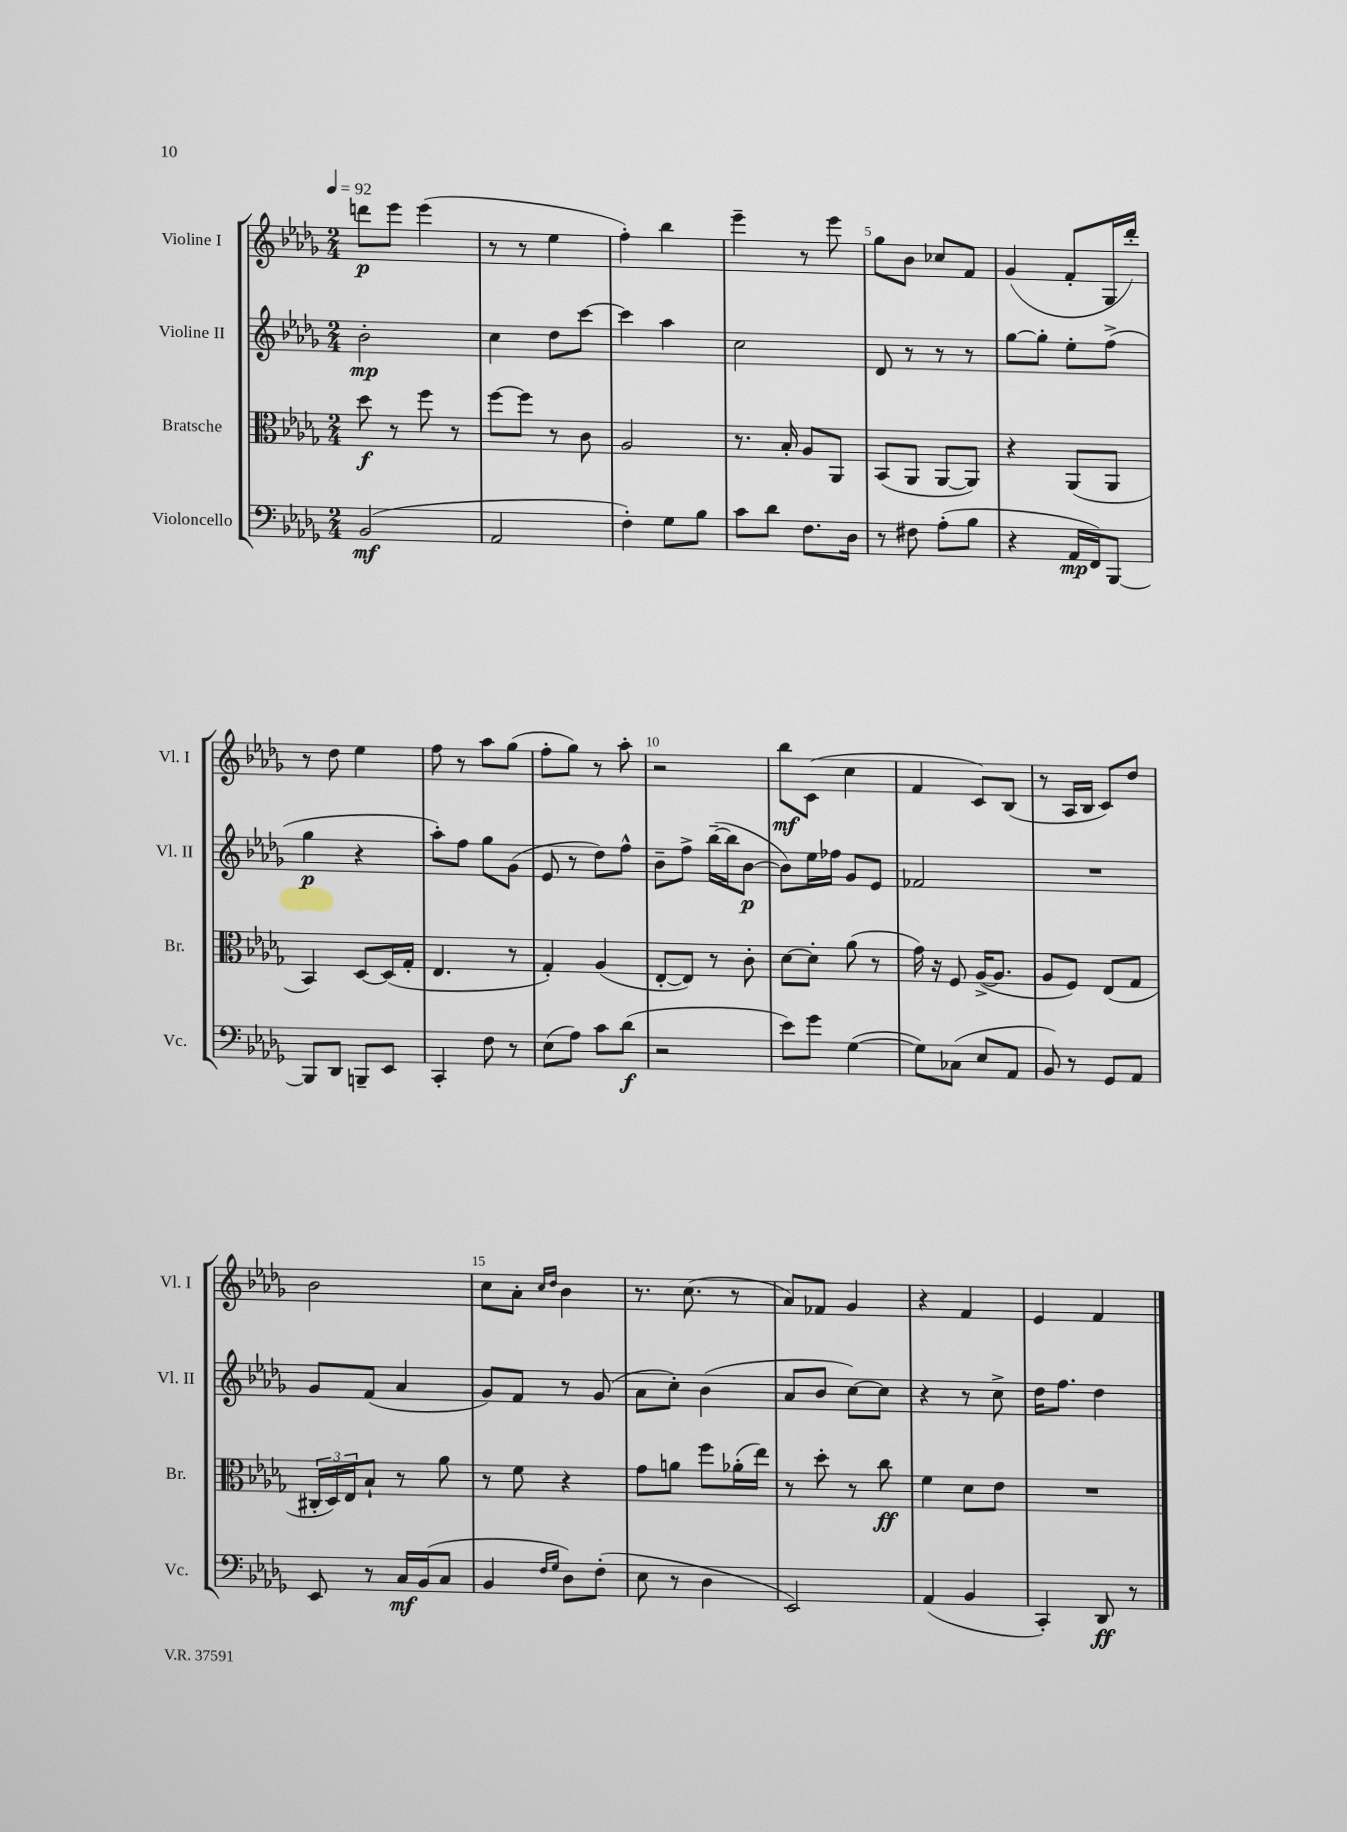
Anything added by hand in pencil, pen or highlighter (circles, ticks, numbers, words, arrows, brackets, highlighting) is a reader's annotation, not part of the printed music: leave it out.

**kern	**kern	**kern	**kern
*staff4	*staff3	*staff2	*staff1
*clefF4	*clefC3	*clefG2	*clefG2
*k[b-e-a-d-g-]	*k[b-e-a-d-g-]	*k[b-e-a-d-g-]	*k[b-e-a-d-g-]
*M2/4	*M2/4	*M2/4	*M2/4
*MM92	*MM92	*MM92	*MM92
(2BB-/	8dd-\	2b-'\	8ddd\L
.	8r	.	8eee-\J
.	8ff\	.	(4eee-\
.	8r	.	.
=	=	=	=
2AA-/	[8ff\L	4cc\	8r
.	8ff\]J	.	8r
.	8r	8dd-\L	4ee-\
.	8c\	[8ccc\J	.
=	=	=	=
4F'\)	2A-/	4ccc\]	4ff'\)
8G-\L	.	4aa-\	4bb-\
8B-\J	.	.	.
=	=	=	=
8c\L	8.r	2cc\	4eee-~\
8d-\J	.	.	.
.	16B-'/	.	.
8.F\L	8A-/L	.	8r
.	8AA-/J	.	8eee-\
16D-\Jk	.	.	.
=	=	=	=
8r	(8BB-/L	8d-/	8gg-\L
8F#\	8AA-/J	8r	8b-\J
(8A-'\L	[8AA-/L	8r	8cc-/L
8B-\J	8AA-/]J)	8r	8f/J
=	=	=	=
4r	4r	[8gg-\L	(4g-/
.	.	8gg-'\]J	.
16AA-/LL	(8AA-/L	8ee-'\L	8f'/L
16FF/J)	.	.	.
[8BBB-/J	8AA-/J	(8ff^\J	16G-/L
.	.	.	16ddd-'/JJ)
=	=	=	=
8BBB-/]L	4BB-/)	4gg-\	8r
8DD-/J	.	.	8dd-\
8BBB~/L	[8D-/L	4r	4ee-\
8EE-/J	(16D-/]L	.	.
.	16G-'/JJ	.	.
=	=	=	=
4CC'/	4.E-/	8aa-'\L)	8ff\
.	.	8ff\J	8r
8F\	.	8gg-\L	8aa-\L
8r	8r	(8g-\J	(8gg-\J
=	=	=	=
(8E-\L	4G-'/)	8e-/	8ff'\L
8A-\J)	.	8r	8gg-\J)
8c\L	(4A-/	8dd-\L)	8r
(8d-\J	.	8ff^^\J	8aa-'\
=	=	=	=
2r	[8E-'/L	8b-~\L	2r
.	8E-/]J)	8ff^\J	.
.	8r	([16bb-~\LL	.
.	.	16bb-\]J	.
.	8c'\	[8b-\J	.
=	=	=	=
8e-\L)	[8d-\L	8b-\]L)	8bb-\L
8g-\J	8d-'\]J	16ee-\L	(8c\J
.	.	16ff-\JJ	.
([4G-\	(8a-\	8g-/L	4cc\
.	8r	8e-/J	.
=	=	=	=
8G-\]L)	16g-\)	2f-/	4f/
.	16r	.	.
(8C-\J	8F/	.	.
8E-/L	([16A-^/LK	.	8c/L)
.	8.A-/]J	.	.
8AA-/J	.	.	(8B-/J
=	=	=	=
8BB-/)	8A-/L	2r	8r
8r	8F/J)	.	16A-/LL
.	.	.	16B-/JJ
8GG-/L	(8E-/L	.	8c/L)
8AA-/J	8G-/J	.	8dd-/J
=	=	=	=
8EE-/	24C#'/LL	8g-/L	2b-\
.	24D-/)	.	.
.	24E-/J	.	.
8r	8B-`/J	(8f/J	.
16C/LL	8r	4a-/	.
(16BB-/J	.	.	.
8C/J	8a-\	.	.
=	=	=	=
4BB-/	8r	8g-/L)	8cc\L
.	8f\	8f/J	8a-'\J
16qqF/LL	.	.	16qqcc/LL
16qqG-/JJ	.	.	16qqdd-/JJ
8D-\L)	4r	8r	4b-\
(8F'\J	.	(8g-/	.
=	=	=	=
8E-\	8g-\L	8a-\L	8.r
8r	8a\J	8cc'\J)	.
.	.	.	(8.cc\
4D-\	8ff\L	(4b-\	.
.	(16a-'\L	.	8r
.	16ee-\JJ)	.	.
=	=	=	=
2EE-/)	8r	8a-/L	8a-/L)
.	8dd-'\	8b-/J	8f-/J
.	8r	[8cc\L)	4g-/
.	8cc\	8cc\]J	.
=	=	=	=
(4AA-/	4f\	4r	4r
4BB-/	8d-\L	8r	4f/
.	8e-\J	8cc^\	.
=	=	=	=
4CC'/)	2r	16dd-\LK	4e-/
.	.	8.ff\J	.
8DD-/	.	4dd-\	4f/
8r	.	.	.
==	==	==	==
*-	*-	*-	*-
